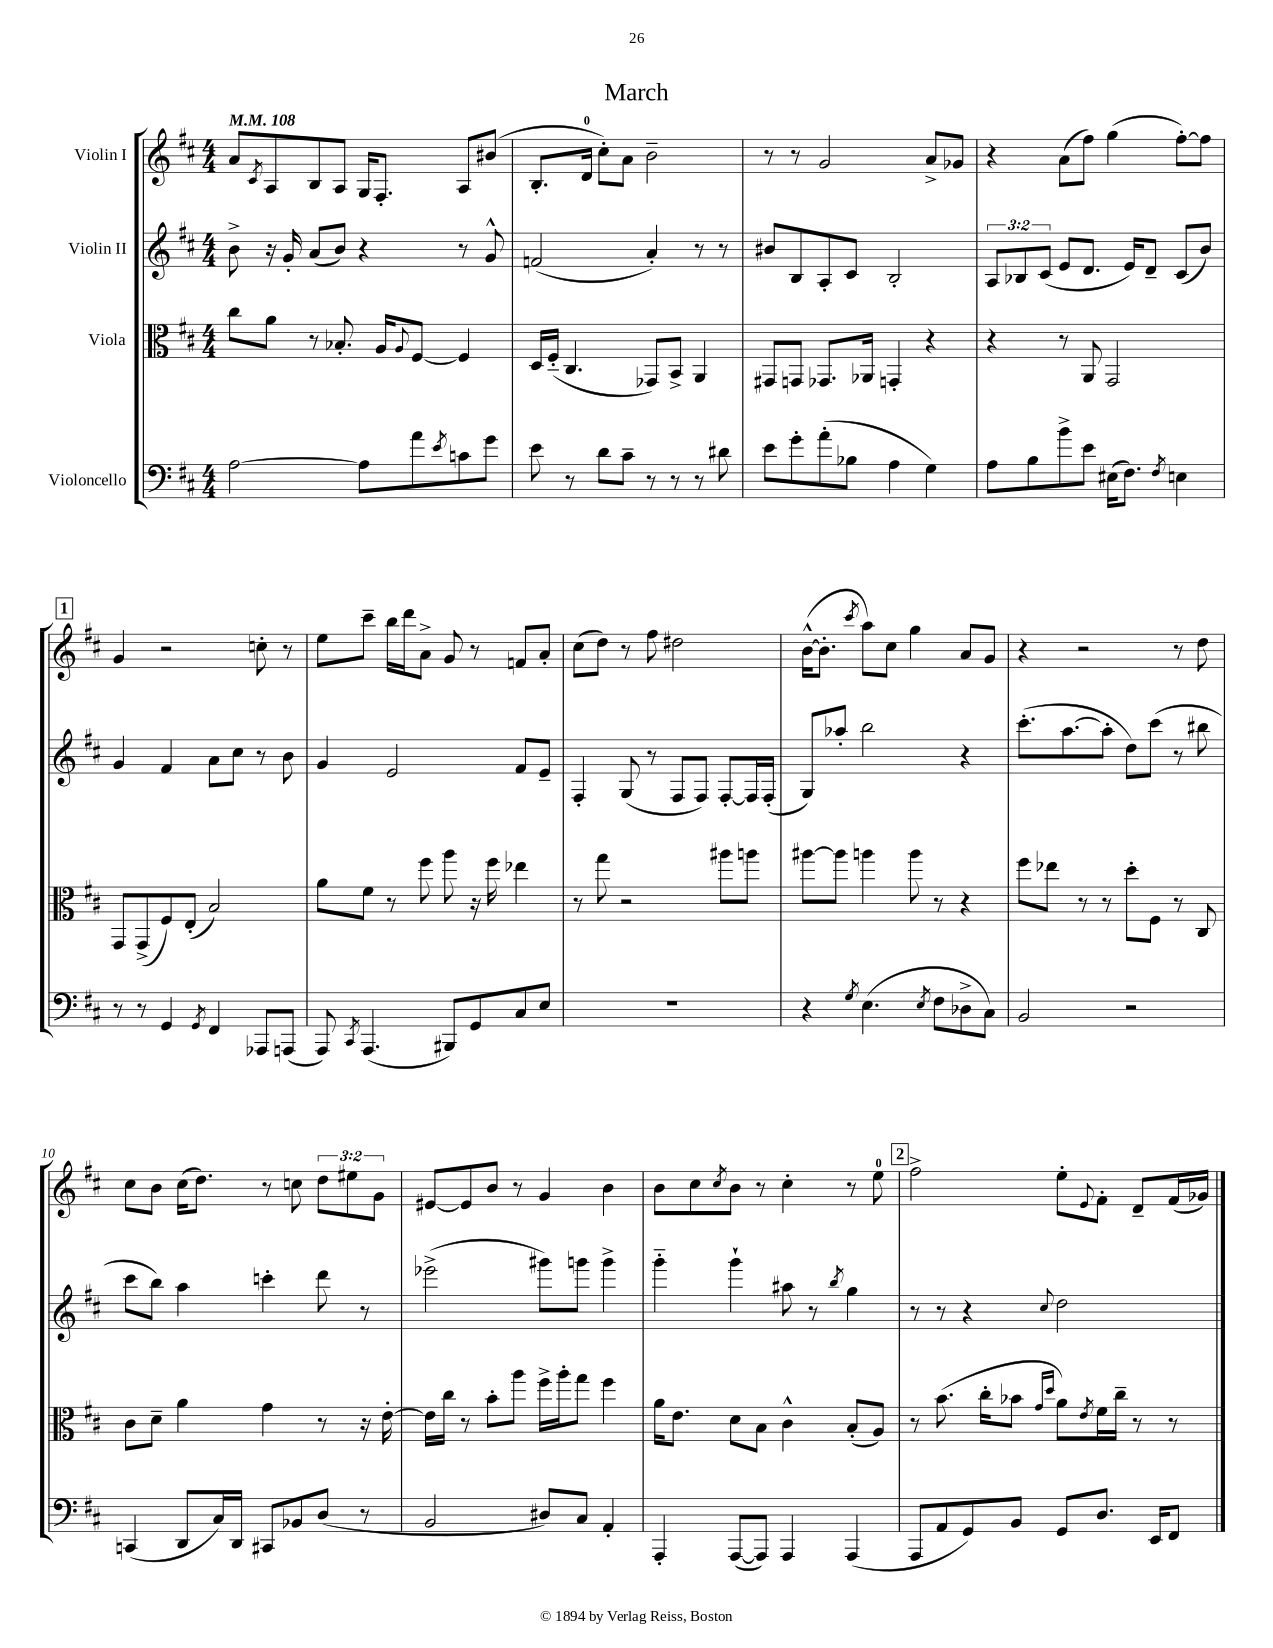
\header { title = "March" }
<<
\new StaffGroup <<
\new Staff = "s0" \with { instrumentName = "Violin I" } {
    \clef treble \key d \major \numericTimeSignature \time 4/4 \override Staff.TupletNumber.text = #tuplet-number::calc-fraction-text \tempo 4 = 108
    a'8 \acciaccatura { cis'8 } a8 b8 a8 g16 fis8.-. a8 bis'8( |
    b8.-. d'16-0 cis''8-.) a'8 b'2-- |
    r8 r8 g'2 a'8-> ges'8 |
    r4 a'8( fis''8) g''4( fis''8~-.) fis''8 |
    \mark \markup { \box "1" } g'4 r2 c''8-. r8 |
    e''8 cis'''8-- b''16 d'''16 a'8-> g'8 r8 f'8 a'8-. |
    cis''8( d''8) r8 fis''8 dis''2 |
    b'16~-^( b'8.-. \acciaccatura { cis'''8 } a''8) cis''8 g''4 a'8 g'8 |
    r4 r2 r8 d''8 |
    cis''8 b'8 cis''16( d''8.) r8 c''8 \tuplet 3/2 { d''8 eis''8 g'8 } |
    eis'8~ eis'8 b'8 r8 g'4 b'4 |
    b'8 cis''8 \acciaccatura { cis''8 } b'8 r8 cis''4-. r8 e''8-0 |
    \mark \markup { \box "2" } fis''2-> e''8-. \appoggiatura { e'8 } fis'8-. d'8-- fis'16( ges'16) \bar "|." |
}
\new Staff = "s1" \with { instrumentName = "Violin II" } {
    \clef treble \key d \major \numericTimeSignature \time 4/4 \override Staff.TupletNumber.text = #tuplet-number::calc-fraction-text
    b'8-> r16 g'16-. a'8( b'8) r4 r8 g'8-^ |
    f'2( a'4-.) r8 r8 |
    bis'8 b8 a8-. cis'8 b2-. |
    \tuplet 3/2 { a8 bes8 cis'8( } e'8 d'8. e'16) d'8-- cis'8( b'8) |
    \mark \markup { \box "1" } g'4 fis'4 a'8 cis''8 r8 b'8 |
    g'4 e'2 fis'8 e'8-- |
    fis4-. g8( r8 fis8 fis8) fis8~-. fis16 fis16-.( |
    g8) aes''8-. b''2 r4 |
    cis'''8.-.( a''8.~ a''8-. d''8) cis'''8( r8 bis''8 |
    cis'''8 b''8) a''4 c'''4-. d'''8 r8 |
    ees'''2->( gis'''8) g'''8 g'''4-> |
    g'''4-_ g'''4-! ais''8 r8 \acciaccatura { b''8 } g''4 |
    \mark \markup { \box "2" } r8 r8 r4 \appoggiatura { cis''8 } d''2 \bar "|." |
}
\new Staff = "s2" \with { instrumentName = "Viola" } {
    \clef alto \key d \major \numericTimeSignature \time 4/4
    cis''8 a'8 r8 bes8.-. a16 \appoggiatura { a8 } fis8~ fis4 |
    d16 fis16-_( cis4. ges,8) b,8-> a,4 |
    gis,8 g,8 ges,8. aes,16 g,4-. r4 |
    r4 r8 a,8 g,2 |
    \mark \markup { \box "1" } g,8 g,8->( fis8) e8-.( b2) |
    a'8 fis'8 r8 fis''8 a''8 r16 fis''16 ees''4 |
    r8 g''8 r2 ais''8 a''8 |
    ais''8~ ais''8 a''4 a''8 r8 r4 |
    fis''8 ees''8 r8 r8 d''8-. fis8 r8 cis8 |
    cis'8 d'8-- a'4 g'4 r8 r16 e'16~-. |
    e'16 cis''16 r8 b'8-. a''8 fis''16-> a''16-. g''8 fis''4 |
    a'16 e'8. d'8 b8 cis'4-^ b8-.( a8) |
    \mark \markup { \box "2" } r8 b'8.( cis''16-. bes'8 \grace { g'16 d''16 } a'8) \acciaccatura { e'8 } fis'16 cis''16-- r8 r8 \bar "|." |
}
\new Staff = "s3" \with { instrumentName = "Violoncello" } {
    \clef bass \key d \major \numericTimeSignature \time 4/4
    a2~ a8 a'8 \acciaccatura { e'8 } c'8 g'8 |
    e'8 r8 d'8 cis'8-- r8 r8 r8 dis'8 |
    e'8 g'8-. a'8-.( bes8 a4 g4) |
    a8 b8 b'8-> e'8 eis16( fis8.) \acciaccatura { fis8 } e4 |
    \mark \markup { \box "1" } r8 r8 g,4 \acciaccatura { g,8 } fis,4 aes,,8 a,,8( |
    a,,8) \acciaccatura { cis,8 } a,,4.( bis,,8) g,8 cis8 e8 |
    R1 |
    r4 \acciaccatura { g8 } e4.( \acciaccatura { e8 } fis8 des8-> cis8) |
    b,2 r2 |
    c,4( d,8 cis16) d,16 cis,8 bes,8 d8( r8 |
    b,2 dis8) cis8 a,4-. |
    a,,4-. a,,8~( a,,8) a,,4 a,,4( |
    \mark \markup { \box "2" } a,,8 a,8 g,8) b,8 g,8 d8. e,16 fis,8 \bar "|." |
}
>>
>>
